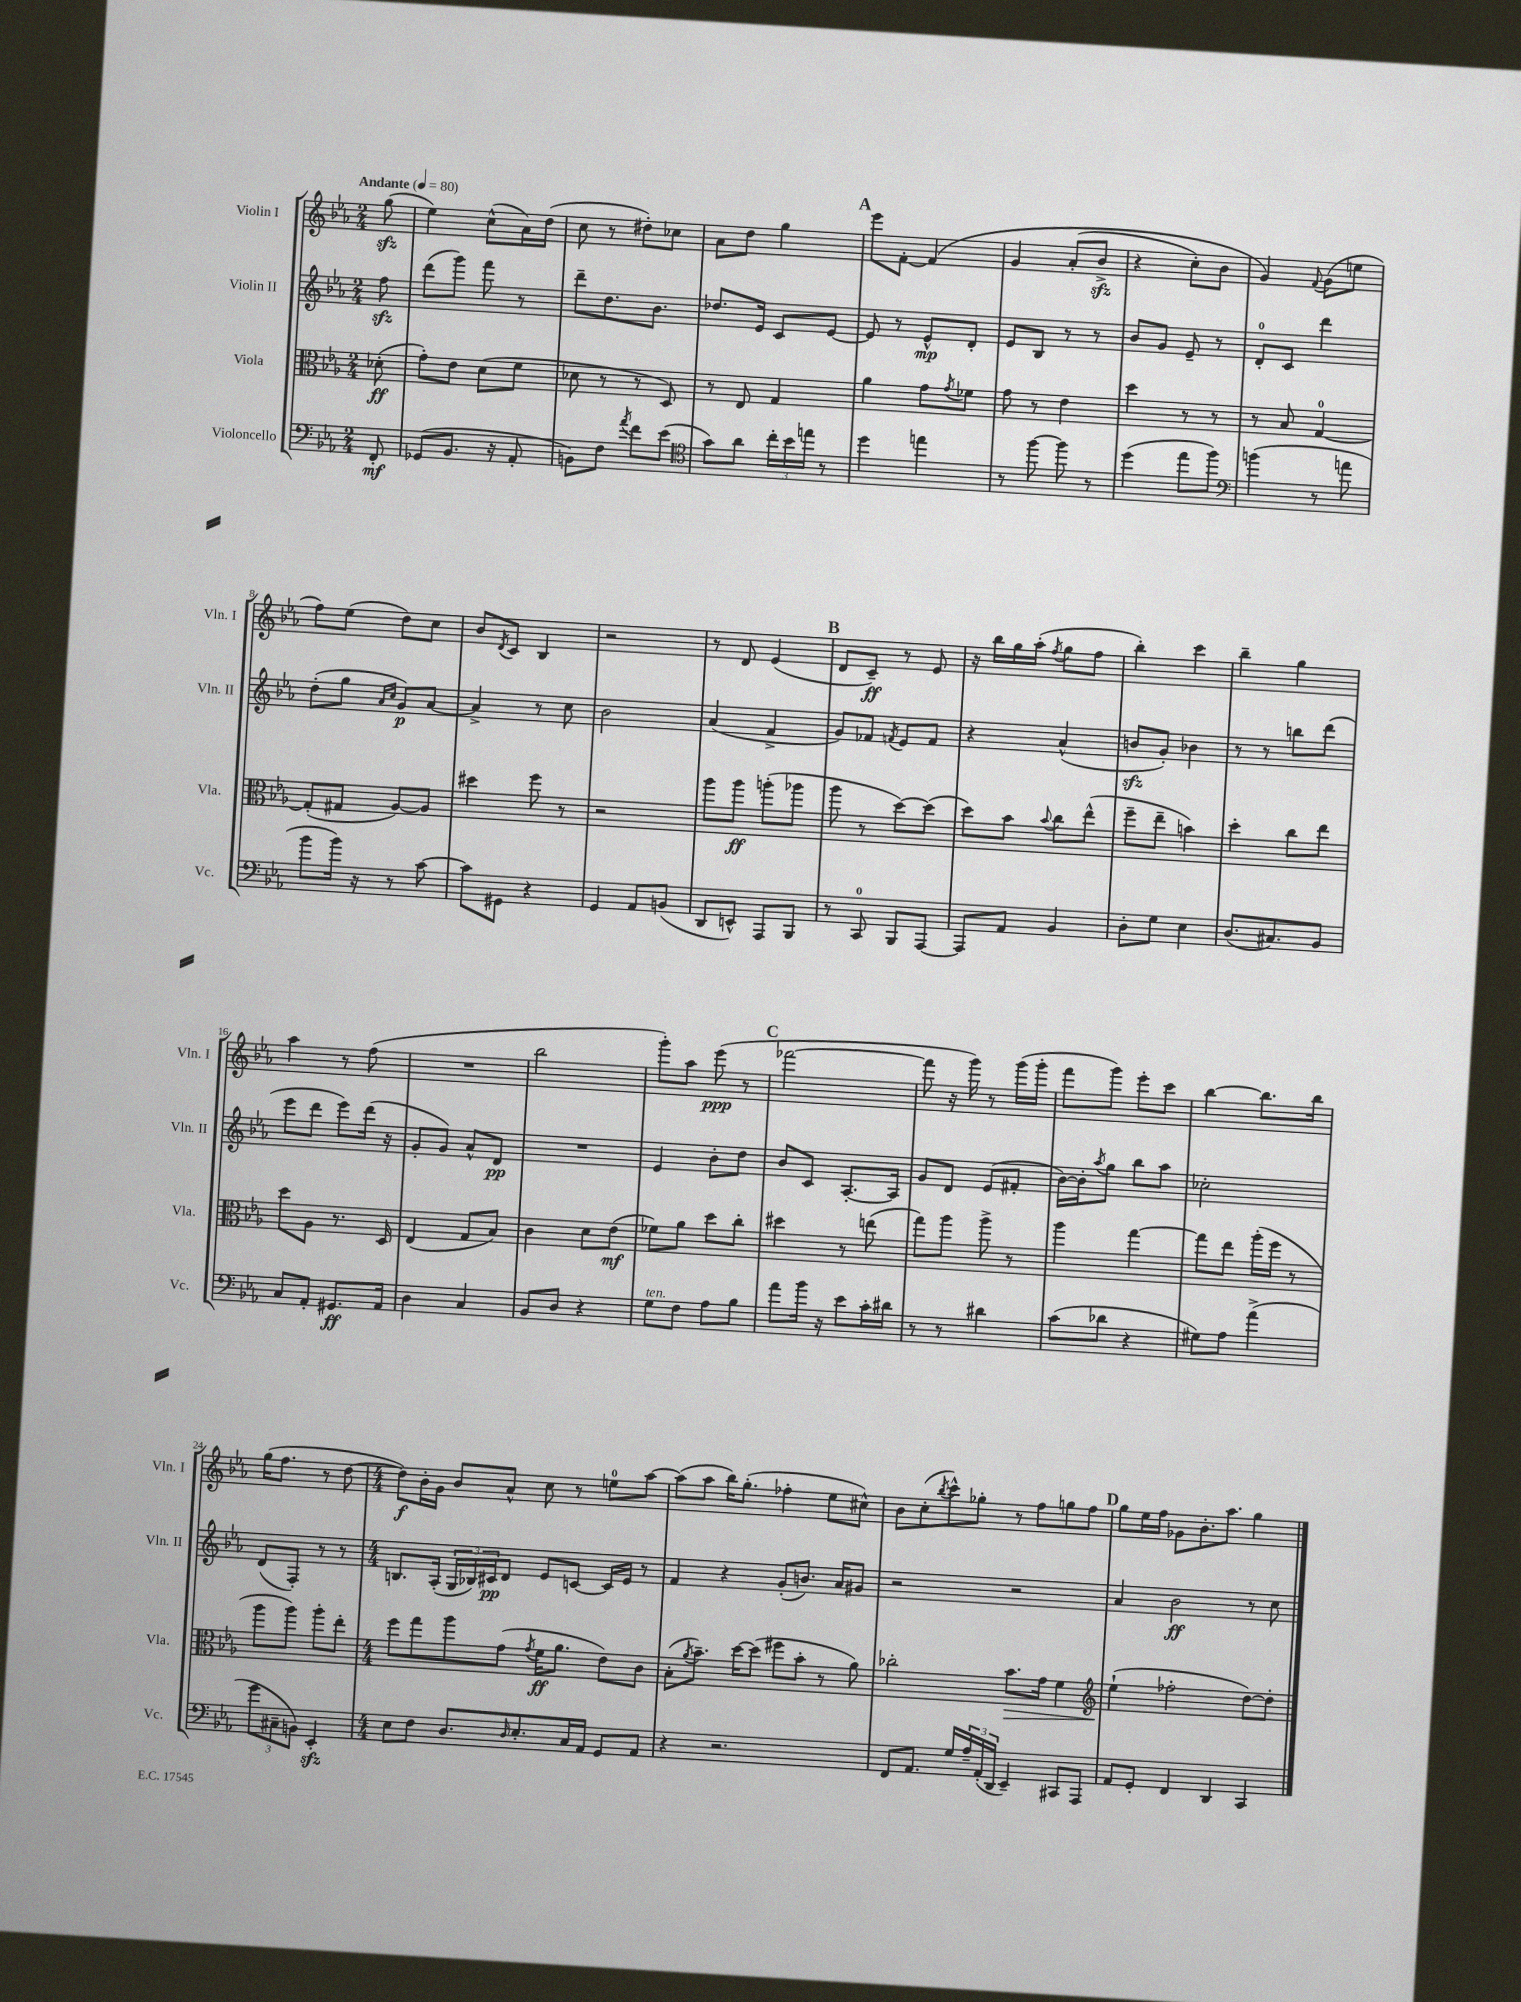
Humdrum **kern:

**kern	**dynam	**kern	**dynam	**kern	**dynam	**kern	**dynam
*part4	*part4	*part3	*part3	*part2	*part2	*part1	*part1
*staff4	*staff4	*staff3	*staff3	*staff2	*staff2	*staff1	*staff1
*I"Violoncello	*	*I"Viola	*	*I"Violin II	*	*I"Violin I	*
*I'Vc.	*	*I'Vla.	*	*I'Vln. II	*	*I'Vln. I	*
*clefF4	*	*clefC3	*	*clefG2	*	*clefG2	*
*k[b-e-a-]	*	*k[b-e-a-]	*	*k[b-e-a-]	*	*k[b-e-a-]	*
*M2/4	*	*M2/4	*	*M2/4	*	*M2/4	*
*MM80	*	*MM80	*	*MM80	*	*MM80	*
=	=	=	=	=	=	=	=
!	!	!	!	!	!	!LO:TX:a:B:t=Andante	!
8FF'/	mf	(8d-X'\	ff	8ffzz\	.	(8ggzz\	.
=1	=1	=1	=1	=1	=1	=1	=1
(8GG-X/L	.	8g'\L)	.	(8ddd\L	.	4ee-\)	.
8.BB-/J	.	8e-\J	.	8ggg\J)	.	.	.
.	.	(8d\L	.	8fff\	.	(8cc^^\L	.
16r	.	.	.	.	.	.	.
8AA-'/	.	8f\J	.	8r	.	16a-\L)	.
.	.	.	.	.	.	(16dd\JJ	.
=2	=2	=2	=2	=2	=2	=2	=2
8BBn\L)	.	8d-X\	.	8ddd~\L	.	8cc\	.
8F\J	.	8r	.	8.dd\	.	8r	.
8qa-/	.	.	.	.	.	.	.
8f\L	.	8r	.	.	.	8dd#X'\L)	.
.	.	.	.	8.b-\J	.	.	.
(8e-\J	.	8D/)	.	.	.	8cc-X\J	.
=3	=3	=3	=3	=3	=3	=3	=3
*clefC4	*	*	*	*	*	*	*
8g\L)	.	8r	.	8.dd-X/L	.	8a-\L	.
8a-\J	.	8E-/	.	.	.	8dd\J	.
.	.	.	.	16e-/Jk	.	.	.
24cc'\LL	.	4G/	.	8c/L	.	4gg\	.
24b-\	.	.	.	.	.	.	.
24een\JJ	.	.	.	.	.	.	.
8r	.	.	.	[8e-/J	.	.	.
!!LO:REH:place=s1:t=A
=4	=4	=4	=4	=4	=4	=4	=4
4dd\	.	4a-\	.	8e-/]	.	8eee-\L	.
.	.	.	.	8r	.	[8f'\J	.
4een\	.	8g\L	.	8e-^^/L	mp	(4f/]	.
.	.	8qg/	.	.	.	.	.
.	.	8f-X\J	.	8d'/J	.	.	.
=5	=5	=5	=5	=5	=5	=5	=5
8r	.	8g\	.	8e-/L	.	4g/	.
[8ff\	.	8r	.	8B-/J	.	.	.
8ff\]	.	4e-\	.	8r	.	(8a-'/L	.
8r	.	.	.	8r	.	8b-zz^/J	.
=6	=6	=6	=6	=6	=6	=6	=6
(4dd\	.	4dd\	.	8b-/L	.	4r	.
.	.	.	.	8g/J	.	.	.
8ee-\L	.	8r	.	8e-~/	.	8cc'\L)	.
8ff\J)	.	8r	.	8r	.	8b-\J	.
=7	=7	=7	=7	=7	=7	=7	=7
*clefF4	*	*	*	*	*	*	*
(4bn\	.	8r	.	8d'/L	.	4g/)	.
.	.	8B-/	.	8c/J	.	.	.
.	.	.	.	.	.	8qqf/	.
8r	.	[4G/	.	4ddd\	.	(8g\L	.
8an\	.	.	.	.	.	8een\J	.
!!LO:LB:g=z
=8	=8	=8	=8	=8	=8	=8	=8
8b-\L	.	(8G'/L]	.	(8dd'\L	.	8ff\L)	.
16b-\Jk)	.	8G#X/J	.	8gg\J	.	(8ee-\J	.
16r	.	.	.	.	.	.	.
.	.	.	.	16qqa-/LL	.	.	.
.	.	.	.	16qqcc/JJ	.	.	.
8r	.	[8A-/L)	.	8g/L)	p	8dd\L)	.
[8c\	.	8A-/J]	.	[8a-/J	.	8cc\J	.
=9	=9	=9	=9	=9	=9	=9	=9
8c\L]	.	4dd#X\	.	4a-^/]	.	8b-/L	.
.	.	.	.	.	.	8qd/	.
8GG#X\J	.	.	.	.	.	8c/J	.
4r	.	8ff\	.	8r	.	4B-/	.
.	.	8r	.	8cc\	.	.	.
=10	=10	=10	=10	=10	=10	=10	=10
4GG/	.	2r	.	2b-\	.	2r	.
8AA-/L	.	.	.	.	.	.	.
(8BBn/J	.	.	.	.	.	.	.
=11	=11	=11	=11	=11	=11	=11	=11
8DD/L	.	8aa-\L	.	(4a-/	.	8r	.
8EEn^^/J)	.	8aa-\J	ff	.	.	8d/	.
8AAA-/L	.	(8aan'\L	.	4f^/	.	(4e-/	.
8BBB-/J	.	8aa-X\J	.	.	.	.	.
!!LO:REH:place=s1:t=B
=12	=12	=12	=12	=12	=12	=12	=12
8r	.	8aa-\	.	8g/L)	.	8d/L	.
8CC/	.	8r	.	8f-X/J	.	8c~/J)	ff
.	.	.	.	8qfn/	.	.	.
8BBB-/L	.	[8dd\L)	.	8e-/L	.	8r	.
[8AAA-/J	.	(8dd\J]	.	8f/J	.	8e-/	.
=13	=13	=13	=13	=13	=13	=13	=13
8AAA-/L]	.	8dd\L)	.	4r	.	16r	.
.	.	.	.	.	.	16bb-\LL	.
8AA-/J	.	8b-\J	.	.	.	16gg\	.
.	.	.	.	.	.	(16aa-'\JJ	.
.	.	8qqb-/	.	.	.	8qff/	.
4BB-/	.	8cc\L	.	(4a-^^/	.	8gg\L	.
.	.	(8ee-^^\J	.	.	.	8ff\J	.
=14	=14	=14	=14	=14	=14	=14	=14
8D'\L	.	8ff~\L	.	8bnzz/L	.	4bb-'\)	.
8G\J	.	8ee-~\J	.	8g'/J)	.	.	.
4E-\	.	4bn\)	.	4b-X\	.	4ccc\	.
=15	=15	=15	=15	=15	=15	=15	=15
(8.D/L	.	4dd'\	.	8r	.	4bb-~\	.
.	.	.	.	8r	.	.	.
8.C#X/)	.	.	.	.	.	.	.
.	.	8cc\L	.	8bbn\L	.	4gg\	.
8BB-/J	.	8ee-\J	.	(8ddd\J	.	.	.
!!LO:LB:g=z
=16	=16	=16	=16	=16	=16	=16	=16
8C/L	.	8dd\L	.	8eee-\L	.	4aa-\	.
8AA-'/J	.	8A-\J	.	8ddd\J	.	.	.
8.GG#X/L	ff	8.r	.	8eee-\L)	.	8r	.
.	.	.	.	(16ddd\Jk	.	(8ff\	.
16AA-/Jk	.	16D/	.	16r	.	.	.
=17	=17	=17	=17	=17	=17	=17	=17
4D\	.	(4E-/	.	8g'/L	.	2r	.
.	.	.	.	8g/J)	.	.	.
4C/	.	8G/L	.	8a-^^/L	.	.	.
.	.	8B-/J)	.	8d/J	pp	.	.
=18	=18	=18	=18	=18	=18	=18	=18
8BB-/L	.	4c\	.	2r	.	2bb-\	.
8D/J	.	.	.	.	.	.	.
4r	.	8d\L	.	.	.	.	.
.	.	(8e-\J	mf	.	.	.	.
=19	=19	=19	=19	=19	=19	=19	=19
!LO:TX:a:i:t=ten.	!	!	!	!	!	!	!
8G\L	.	8f-X\L)	.	4e-/	.	8ggg'\L)	.
8F\J	.	8a-\J	.	.	.	8aa-\J	.
8A-\L	.	8dd\L	.	8b-'\L	.	(8eee-\	ppp
8B-\J	.	8cc'\J	.	8dd\J	.	8r	.
!!LO:REH:place=s1:t=C
=20	=20	=20	=20	=20	=20	=20	=20
8a-\L	.	4dd#X\	.	8b-/L	.	[2fff-X\	.
16b-\Jk	.	.	.	8c/J	.	.	.
16r	.	.	.	.	.	.	.
8e-\L	.	8r	.	[8.A-'/L	.	.	.
16c'\L	.	(8een\	.	.	.	.	.
16d#X\JJ	.	.	.	16A-/Jk]	.	.	.
=21	=21	=21	=21	=21	=21	=21	=21
8r	.	8gg\L)	.	8g/L	.	8fff-\]	.
8r	.	8aa-\J	.	8d/J	.	16r	.
.	.	.	.	.	.	16ggg\)	.
4d#X\	.	8aa-^\	.	(8e-/L	.	8r	.
.	.	8r	.	8f#X'/J	.	(16ggg\LL	.
.	.	.	.	.	.	16ggg'\JJ	.
=22	=22	=22	=22	=22	=22	=22	=22
(8c\L	.	4aa-\	.	[16b-\LL)	.	8fff\L	.
.	.	.	.	16b-'\J]	.	.	.
.	.	.	.	8qaa-/	.	.	.
8d-X\J	.	.	.	8gg\J	.	8ggg\J)	.
4r	.	[4gg\	.	8bb-\L	.	8eee-'\L	.
.	.	.	.	8aa-\J	.	8ccc\J	.
=23	=23	=23	=23	=23	=23	=23	=23
8G#X\L)	.	8gg\L]	.	2cc-X'\	.	[4bb-\	.
8A-\J	.	8ee-\J	.	.	.	.	.
(4a-^\	.	(16aa-'\LL	.	.	.	8.bb-\L]	.
.	.	16ff\JJ	.	.	.	.	.
.	.	8r	.	.	.	.	.
.	.	.	.	.	.	16bb-\Jk	.
!!LO:LB:g=z
=24	=24	=24	=24	=24	=24	=24	=24
12g\L	.	8aa-\L	.	(8d/L	.	(16gg\KL	.
.	.	.	.	.	.	8.ff\J	.
12C#X~\	.	.	.	.	.	.	.
.	.	8aa-\J)	.	8F'/J)	.	.	.
12BBn\J)	.	.	.	.	.	.	.
4EE-zz'/	.	8aa-'\L	.	8r	.	8r	.
.	.	8ee-'\J	.	8r	.	[8dd\	.
=25	=25	=25	=25	=25	=25	=25	=25
*M4/4	*	*M4/4	*	*M4/4	*	*M4/4	*
8E-\L	.	8ff\L	.	8.Bn/L	.	8dd\L])	f
8F\J	.	8gg\	.	.	.	16b-'\L	.
.	.	.	.	(16A-'/Jk	.	16g\JJ	.
8.D/L	.	8aa-\	.	24G/LL	.	8b-/L	.
.	.	.	.	24B-X/)	.	.	.
.	.	.	.	24c#X/J	pp	.	.
.	.	(8g\J	.	8d/J	.	8a-^^/J	.
16qqD/	.	.	.	.	.	.	.
8.E-'/	.	.	.	.	.	.	.
.	.	8qg/	.	.	.	.	.
.	.	16f\KL	ff	8e-/L	.	8cc\	.
.	.	8.a-\J	.	.	.	.	.
16C/L	.	.	.	[8cn/J	.	8r	.
16AA-/JJ	.	.	.	.	.	.	.
8GG/L	.	8e-\L)	.	16c/LL]	.	8een\L	.
.	.	.	.	16e-/JJ	.	.	.
8AA-/J	.	8c\J	.	8r	.	[8aa-\J	.
=26	=26	=26	=26	=26	=26	=26	=26
4r	.	(8B-'\L	.	4f/	.	(8aa-\L]	.
.	.	8qa-/	.	.	.	.	.
.	.	8.b-~\J)	.	.	.	8aa-\J	.
2.r	.	.	.	4r	.	16bb-\KL)	.
.	.	[16dd\KL	.	.	.	(8.gg'\J	.
.	.	(8dd\J]	.	.	.	.	.
.	.	8ff#X\L	.	(8g'/L	.	4ff-X'\	.
.	.	8b-'\J	.	8.bn/J)	.	.	.
.	.	8r	.	.	.	8ee-\L	.
.	.	.	.	16a-/KL	.	.	.
.	.	8a-\)	.	8g#X/J	.	8cc#X^^\J)	.
=27	=27	=27	=27	=27	=27	=27	=27
8FF/L	.	2cc-X'\	.	2r	.	8b-\L	.
8.AA-/J	.	.	.	.	.	(8cc'\	.
.	.	.	.	.	.	8qbb-/	.
.	.	.	.	.	.	8ccc^^\)	.
16G/LL	.	.	.	.	.	.	.
24A-~/	.	.	.	.	.	8gg-X'\J	.
(24AA-'/	.	.	.	.	.	.	.
24DD/JJ	.	.	.	.	.	.	.
!	!	!	!LO:HP:b	!	!	!	!
4EE-~/)	.	8.b-\L	>	2r	.	8r	.
.	.	.	.	.	.	8ff\L	.
.	.	16g\Jk	.	.	.	.	.
8CC#X/L	.	4f\	.	.	.	8ggn\	.
8AAA-/J	.	.	.	.	.	8ff\J	.
!!LO:REH:place=s1:t=D
=28	=28	=28	=28	=28	=28	=28	=28
*	*	*clefG2	*	*	*	*	*
8AA-/L	.	(4ee-`\	.	4a-/	.	8gg\L	.
8GG'/J	.	.	.	.	.	16ee-\L	.
.	.	.	.	.	.	16ff\JJ	.
4FF/	.	2ff-X'\	]	2b-\	ff	8g-X\L	.
.	.	.	.	.	.	8.b-'\	.
4DD/	.	.	.	.	.	.	.
.	.	.	.	.	.	8.aa-\J	.
4CC/	.	[8dd\L)	.	8r	.	4gg\	.
.	.	8dd'\J]	.	8cc\	.	.	.
==	==	==	==	==	==	==	==
*-	*-	*-	*-	*-	*-	*-	*-
